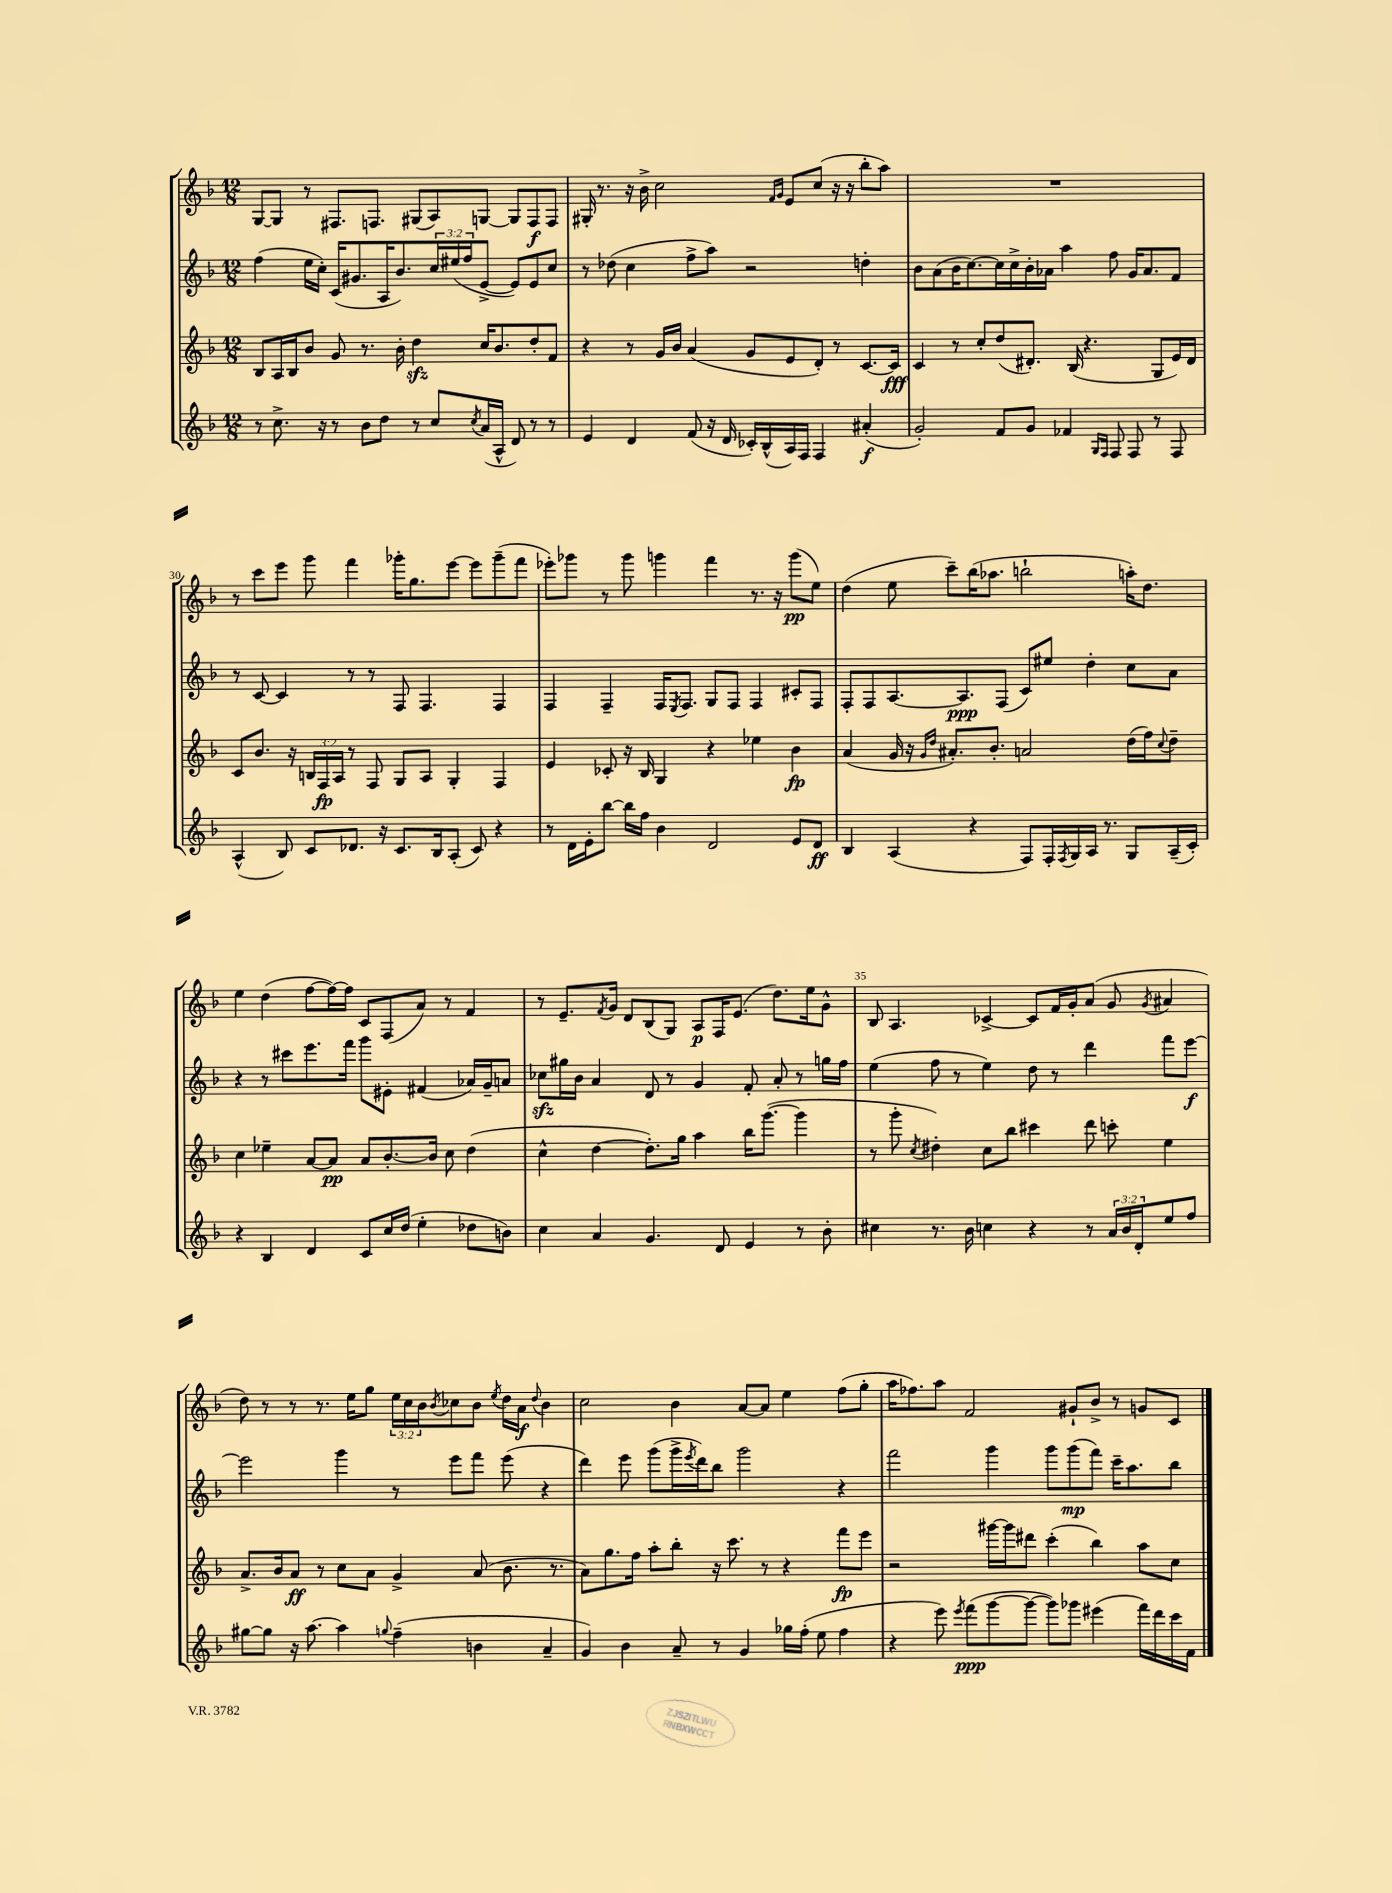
<<
\new StaffGroup <<
\new Staff = "s0" {
    \clef treble \key f \major \numericTimeSignature \time 12/8 \override Staff.TupletNumber.text = #tuplet-number::calc-fraction-text
    g8~ g8 r8 fis8. f8. gis8( a8) g8~ g8 f8\f f8 |
    gis16-. r8. r16 bes'16-> c''2 \grace { f'16 g'16 } e'8 c''8( r16 r16 bes''8-. a''8) |
    R1. |
    r8 c'''8 e'''8 g'''8 f'''4 ges'''16-. g''8. e'''8~ e'''8 ges'''8--( f'''8 |
    ees'''8-.) ges'''8 r8 ges'''8 g'''4 f'''4 r8. r16 g'''8\pp( e''8) |
    d''4( e''8 c'''8--) bes''16( aes''8. b''2-! a''16-.) d''8. |
    e''4 d''4( f''8~ f''16~) f''16 c'8 f8( a'8) r8 f'4 |
    r8 e'8.-- \acciaccatura { f'8 } g'16 d'8 bes8( g8) a8\p f16 e'8.( d''8.) e''16 g'8-^ |
    bes8 a4. ces'4~-> ces'8 f'16 g'16-. a'8( g'8 \acciaccatura { g'8 } ais'4 |
    d''8) r8 r8 r8. e''16 g''8 \tuplet 3/2 { e''16 c''16 bes'16 } \acciaccatura { bes'8 } ces''8 bes'8 \acciaccatura { e''8 } d''16 a'16\f \appoggiatura { d''8 } bes'4 |
    c''2 bes'4 a'8~ a'8 e''4 f''8( g''8-. |
    a''16 fes''8.) a''8 f'2 gis'8-! bes'8-> r8 g'8 c'8 \bar "|." |
}
\new Staff = "s1" {
    \clef treble \key f \major \numericTimeSignature \time 12/8 \override Staff.TupletNumber.text = #tuplet-number::calc-fraction-text
    f''4( e''16 c''16-.) c'16( gis'8. a16 bes'8.) \tuplet 3/2 { c''16 eis''16( f''16 } e'8~-> e'8) e'8 c''8 |
    r8 des''8( c''4 f''8-> a''8) r2 d''4-. |
    bes'8 a'8( bes'16 c''8.~) c''16 c''16-> bes'16-. aes'16 a''4 f''8 g'16 aes'8. f'8 |
    r8 c'8~ c'4 r8 r8 f8 f4. f4 |
    f4 f4-- f16 \acciaccatura { e8 } f8. g8 f8 f4 cis'8-. f8 |
    f8-. f8 a8.~ a8.\ppp f8( c'8) eis''8 d''4-. c''8 a'8 |
    r4 r8 cis'''8 e'''8. f'''16 g'''8 eis'8-. fis'4( aes'16) g'16-- a'8 |
    ces''8\sfz gis''16 bes'16 a'4 d'8 r8 g'4 f'8-. a'8-. r8 g''16 f''16 |
    e''4( f''8 r8 e''4) d''8 r8 d'''4 f'''8 e'''8~\f |
    e'''2 g'''4 r8 e'''8 f'''8 e'''8( r4 |
    d'''4) e'''8 g'''8( g'''16-> \acciaccatura { e'''8 } d'''16) bes''8 g'''2 r4 |
    f'''2 g'''4 g'''8 g'''8\mp( f'''8) c'''16-- a''8. bes''8 \bar "|." |
}
\new Staff = "s2" {
    \clef treble \key f \major \numericTimeSignature \time 12/8 \override Staff.TupletNumber.text = #tuplet-number::calc-fraction-text
    bes8 a16 bes16 bes'8 g'8 r8. bes'16-. d''4\sfz c''16 bes'8. d''8-. f'8 |
    r4 r8 g'16 bes'16 a'4( g'8 e'8 d'8-.) r8 c'8.~ c'16\fff |
    c'4 r8 c''8-. d''8( dis'8.-.) bes16( r4. g8 e'16) dis'16 |
    c'8 bes'8. r16 \tuplet 3/2 { b16 f16\fp a16 } r8 f8 g8 a8 g4-. f4 |
    e'4 ces'8-. r16 bes16 g4 r4 ees''4 bes'4\fp |
    a'4( g'16 r16 \grace { g'16 d''16 } ais'8.-.) bes'8.-. a'2 d''16( f''16) \appoggiatura { c''8 } d''8-- |
    c''4 ees''4-- a'8~ a'8\pp a'8 bes'8.~-. bes'16 c''8 d''4( |
    c''4-^ d''4~ d''8.-.) g''16 a''4 bes''16 g'''8.~( g'''4 |
    r8 g'''8-. \acciaccatura { c''8 } dis''4-.) c''8 bes''8 cis'''4 d'''8 c'''8-. e''4 |
    a'8.-> bes'16 a'8\ff r8 c''8 a'8 g'4-> a'8( bes'8. r8. |
    a'8) g''8. f''16 a''8-. bes''8-. r16 c'''8. r8 r4 f'''8\fp e'''8 |
    r2 gis'''16~ gis'''16 dis'''8 c'''4-.( bes''4) a''8 c''8 \bar "|." |
}
\new Staff = "s3" {
    \clef treble \key f \major \numericTimeSignature \time 12/8 \override Staff.TupletNumber.text = #tuplet-number::calc-fraction-text
    r8 c''8.-> r16 r8 bes'8 d''8 r8 c''8 \acciaccatura { c''8 } a'16( a16-^ d'8) r8 r8 |
    e'4 d'4 f'8( r16 d'16 ces'16-.) bes16-^( a16) f16 f4 ais'4-.\f( |
    g'2-.) f'8 g'8 fes'4 \grace { g16 f16 } f8 f8 r8 f8 |
    a4-^( bes8) c'8 des'8. r16 c'8. bes16 a8-.( c'8) r4 |
    r8 d'16 e'16-. bes''8~ bes''16 f''16 bes'4 d'2 e'8 d'8\ff |
    bes4 a4( r4 f8) f16-. \acciaccatura { f8 } g16 a16 r8. g8 a16--( c'16-.) |
    r4 bes4 d'4 c'8 c''16 d''16( e''4-. des''8 b'8) |
    c''4 a'4 g'4. d'8 e'4 r8 bes'8-. |
    cis''4 r8. bes'16 c''4 r4 r8 \tuplet 3/2 { a'16 bes'16 d'16-. } e''8 f''8 |
    gis''8~ gis''8 r16 a''8.~ a''4 \appoggiatura { g''8 } f''4--( b'4 a'4-- |
    g'4) bes'4 a'8-- r8 g'4 ges''16 f''16-.( e''8 f''4 |
    r4 e'''8) \acciaccatura { e'''8 } f'''8\ppp( g'''8~ g'''8~ g'''8) ges'''8 eis'''4( f'''16) d'''16 c'''16 f'16 \bar "|." |
}
>>
>>
\layout { \context { \Score currentBarNumber = #27 \override BarNumber.break-visibility = ##(#f #t #t) barNumberVisibility = #(every-nth-bar-number-visible 5) } }
